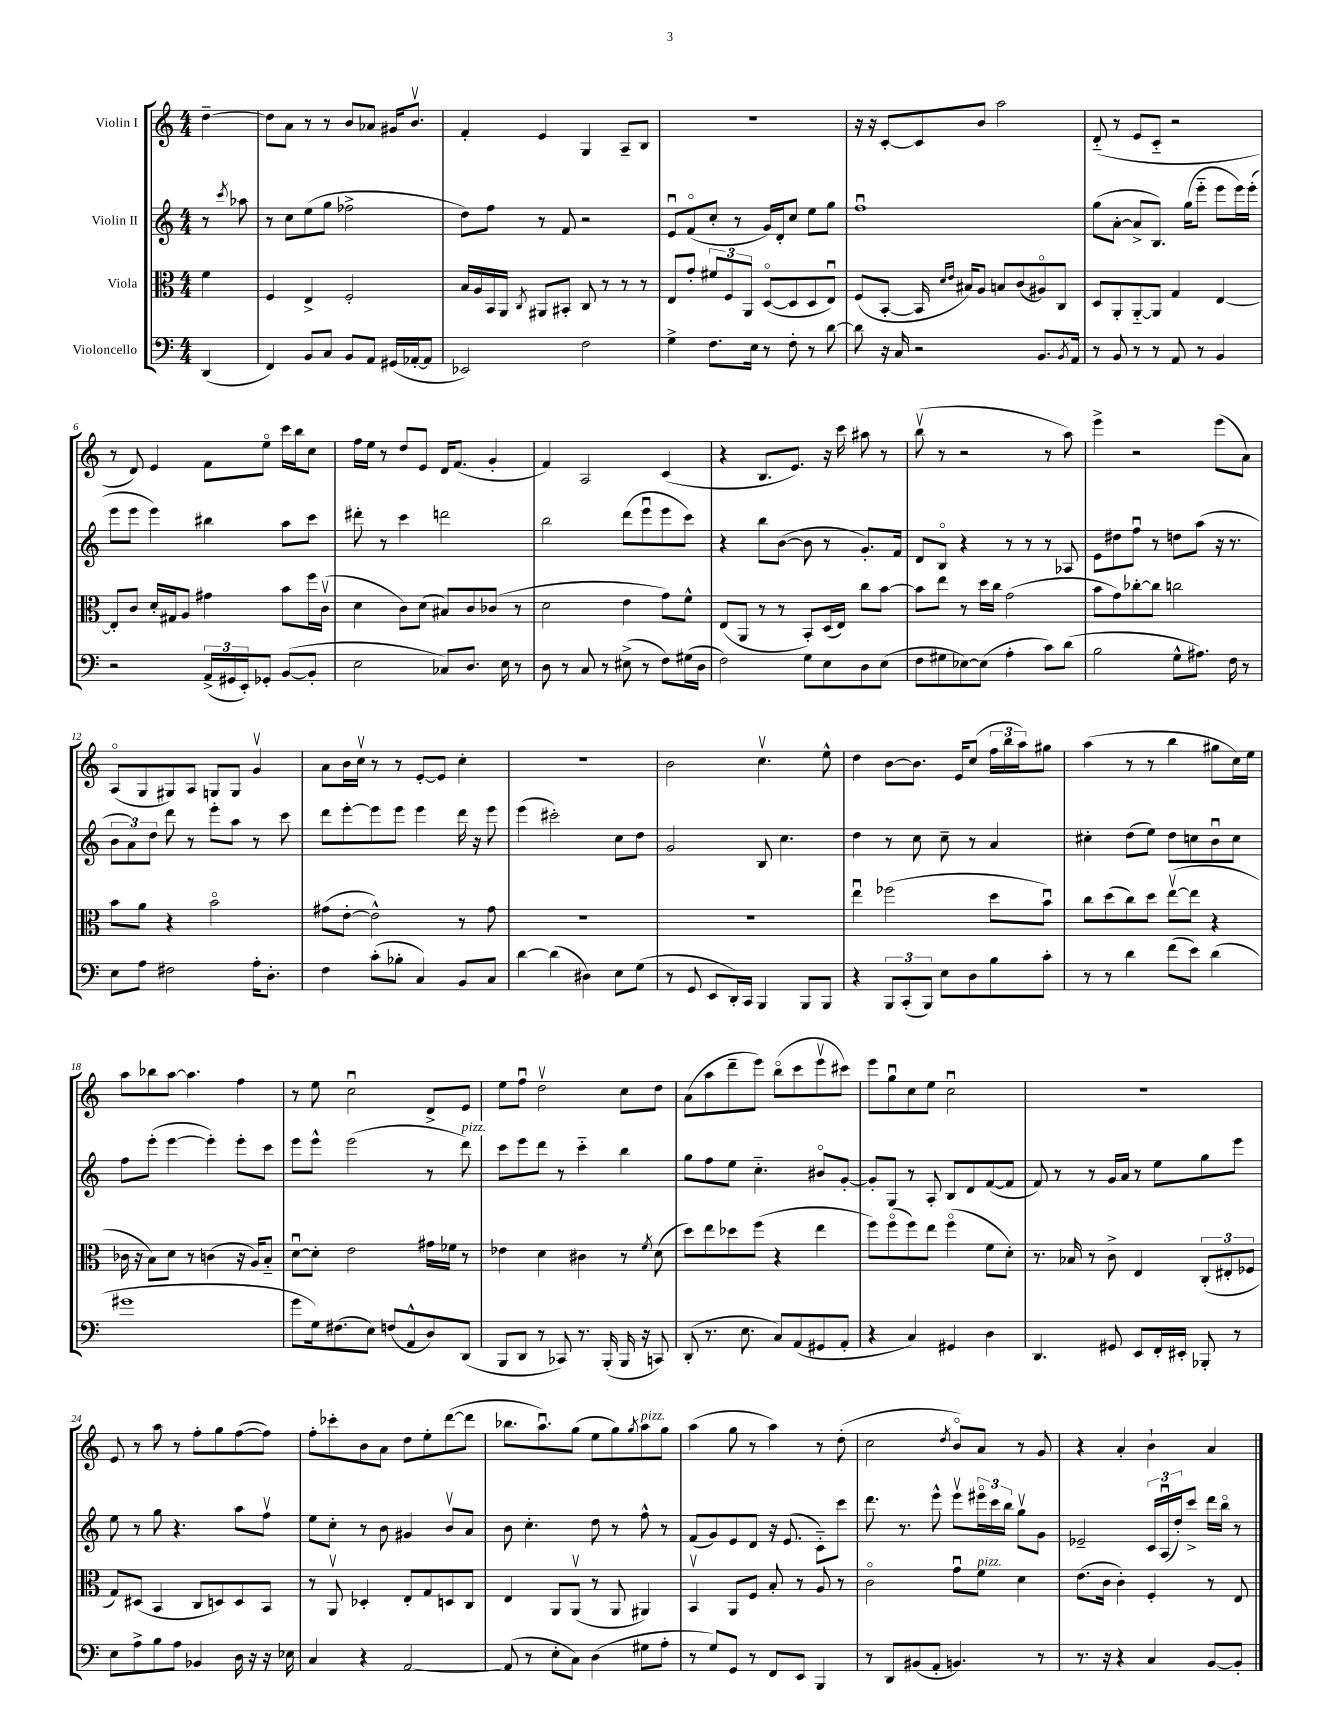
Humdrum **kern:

**kern	**kern	**kern	**kern
*part4	*part3	*part2	*part1
*staff4	*staff3	*staff2	*staff1
*I"Violoncello	*I"Viola	*I"Violin II	*I"Violin I
*clefF4	*clefC3	*clefG2	*clefG2
*k[]	*k[]	*k[]	*k[]
*M4/4	*M4/4	*M4/4	*M4/4
=	=	=	=
(4DD/	4f\	8r	[4dd~\
.	.	8qccc/	.
.	.	8aa-X\	.
=1	=1	=1	=1
4FF/)	4F/	8r	8dd\L]
.	.	8cc\L	8a\J
8BB/L	4E^/	(8ee\	8r
8C/J	.	8gg\J	8r
8BB/L	2F'/	2ff-X^\	8b/L
8AA/J	.	.	8a-X/J
(16GG#X/LL	.	.	16g#X/KL
[16AA-X'/J	.	.	8.bv/J
8AA-/J]	.	.	.
=2	=2	=2	=2
2EE-X/)	16B/LL	8dd\L)	4f'/
.	16A/	.	.
.	16BB/	8ff\J	.
.	16AA/JJ	.	.
.	8qC/	.	.
.	8AA#X/L	8r	4e/
.	8BB#X'/J	8f/	.
2F\	8C/	2r	4G/
.	8r	.	.
.	8r	.	8A~/L
.	8r	.	8B/J
=3	=3	=3	=3
4G^\	8E/L	8eu/L	1r
.	8g'/J	(8f/	.
8.F\L	12f#X/L	8cc'/J	.
.	12F/	.	.
.	.	8r	.
.	12AA/J	.	.
16E\Jk	.	.	.
8r	([8D/L	16g/LL)	.
.	.	16d'/J	.
8F'\	8D/]	8cc/J	.
8r	8D/	8ee\L	.
[8d\	8Eu/J)	8gg\J	.
=4	=4	=4	=4
8d\]	(8F/L	1ffu	16r
.	.	.	16r
16r	[8BB'/J	.	[8c'/L
16C/	.	.	.
2r	16BB/]	.	8c/]
.	16qqd/LL	.	.
.	16qqe/JJ	.	.
.	16B#X/KL)	.	.
.	8A/J	.	8b/J
.	8Bn/L	.	2aa\
.	(8c/	.	.
8.BB/L	8A#X/)	.	.
.	8C/J	.	.
8qBB/	.	.	.
16AA/Jk	.	.	.
=5	=5	=5	=5
8r	8D/L	(8gg\L	(8d/
8BB/	8AA'/	[8a'\J	8r
8r	[8AA/	8a^/L]	8e/L
8r	8AA/J]	8.B/J)	8c/J
8AA/	4G/	.	2r
.	.	(16gg\KL	.
8r	.	8eee\J	.
4BB/	[4E/	8eee\L	.
.	.	16eee\L)	.
.	.	(16eee'\JJ	.
!!LO:LB:g=z
=6	=6	=6	=6
2r	8E'/L]	8eee\L	8r
.	8c/J	8eee\J	8d/)
.	16d'/LL	4eee\)	4e/
.	16G#X/J	.	.
.	8A/J	.	.
(24AA^/LL	4g#X\	4bb#X\	8f\L
24GG#X/	.	.	.
24EE'/J)	.	.	.
8GG-X'/J	.	.	8ee\J
([8BB/L	8b\L	8aa\L	16ccc\LL
.	.	.	16bb\J
8BB'/J]	16ff\L	8ccc\J	8cc\J
.	(16cv\JJ	.	.
=7	=7	=7	=7
2E\	4d\	8ddd#X'\	16ff\LL
.	.	.	16ee\JJ
.	.	8r	8r
.	8c\L)	4ccc\	8dd/L
.	(8d\J	.	8e/J
8C-X/L)	8B#X/L)	2dddn\	16d/KL
.	.	.	(8.f/J
8.D/J	8c/	.	.
.	(8c-X/J	.	4g'/
16E\	.	.	.
8r	8r	.	.
=8	=8	=8	=8
8D\	2d\	2bb\	4f/)
8r	.	.	.
8C/	.	.	2A/
8r	.	.	.
(8E#X^\	4e\	(8ddd\L	.
8r	.	8eeeu\	.
8F\L)	8g\L)	8eee\	(4c/
(16G#X\L	8f^^\J	8ccc\J)	.
16D\JJ	.	.	.
=9	=9	=9	=9
2F\)	(8E/L	4r	4r
.	8AA/J	.	.
.	8r	8bb\L	8.B/L
.	8r	([8b\J	.
.	.	.	8.e/J)
8G\L	8BB'/L)	8b\]	.
8E\	(16D/L	8r	16r
.	16E/JJ)	.	16ccc\
8D\	8cc\L	8.g'/L)	8aa#X\
(8E\J	[8b\J	.	8r
.	.	16f/Jk	.
=10	=10	=10	=10
8F\L	8b\L]	8d/L	(8bbv\
8G#X\	8ee\J	8B/J	8r
[8E-X\)	8r	4r	2r
(8E-\J]	16dd\LL	.	.
.	16cc\JJ	.	.
4A'\	(2g\	8r	.
.	.	8r	.
8c\L)	.	8r	8r
(8d\J	.	8A-X/	8aa\)
=11	=11	=11	=11
2B\	8b\L	8e\L	4eee^\
.	8g\)	8dd#X\	.
.	[8cc-X'\	8ffu\J	2r
.	8cc-\J]	8r	.
8G^^\L	2ccn\	8ddn\L	.
8.A#X\J)	.	(8aa\J	.
.	.	16r	(8eee\L
16F\	.	8.r	.
8r	.	.	8a\J)
!!LO:LB:g=z
=12	=12	=12	=12
8E\L	8b\L	12b\L	(8A/L
.	.	12a\)	.
8A\J	8a\J	.	8G/
.	.	12dd\J	.
2F#X\	4r	8ddd\	8G#X/)
.	.	8r	8A/J
.	2b\	8eee'\L	8Gn/L
.	.	8aa\J	8G/J
16A'\KL	.	8r	4gv/
8.D'\J	.	.	.
.	.	8ccc\	.
=13	=13	=13	=13
4F\	(8g#X\L	8ddd\L	8a\L
.	[8e'\J	[8eee'\	16b\L
.	.	.	16ccv\JJ
(8c'\L	2e^^\])	8eee\]	8r
8B-X'\J	.	8eee\J	8r
4C/)	.	4eee\	[8e'/L
.	.	.	8e/J]
8BB/L	8r	16ddd\	4cc'\
.	.	16r	.
8C/J	8g#\	8eee\	.
=14	=14	=14	=14
[4d\	1r	(4eee\	1r
(4d\]	.	2ccc#X'\)	.
4D#X\)	.	.	.
8E\L	.	8cc\L	.
(8G\J	.	8dd\J	.
=15	=15	=15	=15
8r	1r	2g/	2b\
8GG/	.	.	.
8EE/L	.	.	.
16DD'/L)	.	.	.
16CC/JJ	.	.	.
4BBB/	.	8B/	4.ccv\
.	.	4.cc\	.
8BBB/L	.	.	.
8BBB/J	.	.	8ee^^\
=16	=16	=16	=16
4r	4eeu\	4dd\	4dd\
12BBB/L	(2ff-X\	8r	[8b\L
(12CC'/	.	.	.
.	.	8cc\	8.b\J]
12BBB/J)	.	.	.
8E\L	.	8cc~\	.
.	.	.	16e/KL
8D\	.	8r	(8cc/J
8B\	8dd\L	4a/	24ff\LL
.	.	.	24bb\
.	.	.	24aa\J)
8c'\J	8bu\J)	.	8gg#X\J
=17	=17	=17	=17
8r	8cc\L	4cc#X'\	(4aa\
8r	(8dd\	.	.
4d\	8cc\)	(8dd\L	8r
.	8dd\J	8ee\J)	8r
(8f\L	([8eev\L	8dd\L	4bb\
8e\J)	8ee\J]	8ccn\	.
(4d\	4r	8bu\	8gg#X\L
.	.	8cc\J	16cc\L)
.	.	.	16ee\JJ
!!LO:LB:g=z
=18	=18	=18	=18
1g#X	16c-X\	8ff\L	8aa\L
.	16r	.	.
.	8B\L)	(8eee'\J	8bb-X\
.	8d\J	[4eee\	[8aa\J
.	8r	.	4.aa\]
.	(4cn\	4eee'\])	.
.	16r	8eee'\L	4ff\
.	16A/KL)	.	.
.	8B/J	8ccc\J	.
=19	=19	=19	=19
8g\L	[8du\L	8eee\L	8r
16G\k)	8d'\J]	8eee^^\J	8ee\
(8.F#X\	.	.	.
.	2e\	(2eee\	2ccu\
8E\J)	.	.	.
(8Fn/L	.	.	.
8AA^^/	.	.	.
8D/)	16g#X\LL	8r	8d^/L
.	16f-X\JJ	.	.
!	!	!LO:TX:a:i:t=pizz.	!
(8DD/J	8r	8ddd\)	8e/J
=20	=20	=20	=20
8BBB/L	4e-X\	8ccc\L	8ee\L
8DD/J	.	8eee\	8ffu\J
8r	4d\	8ddd\J	2ddv\
8CC-X/)	.	8r	.
8.r	4c#X\	4ccc\	.
(16BBB'/	.	.	.
16BBB/	8r	4bb\	8cc\L
16r	.	.	.
.	8qf/	.	.
8CCn/)	(8d\	.	8dd\J
=21	=21	=21	=21
(8DD'/	8dd\L)	8gg\L	(8a\L
8.r	8ee\	8ff\	8aa\
.	8dd-X\	8ee\J	8ddd~\
8.E\	.	.	.
.	(8ff\J	4.cc\	8eee\J)
8C/L)	4r	.	(8bb\L
(8AA/	.	.	8ccc\
8GG#X/	4ee\	8b#X/L	8eeev\
8AA'/J	.	[8g'/J	8ccc#X\J)
=22	=22	=22	=22
4r	8ff\L)	8g'/L]	8eee\L
.	(8ff\	8G/J	8ggu\
4C/)	8ff\)	8r	8cc\
.	8ee\J	8A'/	8ee\J
4GG#X/	(4ff\	8B/L	2ccu\
.	.	8d/	.
4D\	8f\L	([8f/	.
.	8d'\J)	8f/J]	.
=23	=23	=23	=23
4.DD/	8.r	8f/)	1r
.	.	8r	.
.	16B-X/	.	.
.	8r	8r	.
8GG#X/	8c^\	16g/LL	.
.	.	16a/JJ	.
8EE/L	4E/	8r	.
16FF'/L	.	8ee\L	.
16EE#X'/JJ	.	.	.
8BBB-X'/	(12C'/L	8gg\	.
.	12E#X'/	.	.
8r	.	8eee\J	.
.	12F-X/J	.	.
!!LO:LB:g=z
=24	=24	=24	=24
8E\L	8G/L)	8ee\	8e/
8A^\	(8D#X/J	8r	8r
8B\	4BB/	8gg\	8aa\
8A\J	.	4.r	8r
4BB-X/	8C/L	.	8ff'\L
.	8Dn/)	.	8gg\
16D\	8D/	8aa\L	([8ff\
16r	.	.	.
16r	8BB/J	8ffv\J	8ff\J])
16E-X\	.	.	.
=25	=25	=25	=25
4C/	8r	8ee\L	8ff'\L
.	8AAv/	8cc'\J	8ccc-X'\
4r	4D-X'/	8r	8b\
.	.	8b\	8a\J
[2AA/	8E'/L	4g#X/	8dd\L
.	8G/	.	8ee'\
.	8Dn/	8bv/L	([8ddd\
.	8C/J	8a/J	8ddd\J]
=26	=26	=26	=26
(8AA/]	4E/	8b\	8.bb-X\L
8r	.	4.cc'\	.
.	.	.	8.aau\)
8E'\L	8AA/L	.	.
8C\J)	(8AAv/J	.	(8gg\J
(4D\	8r	8dd\	8ee\L
.	8AA/	8r	8gg\)
.	.	.	8qgg/
!	!	!	!LO:TX:a:i:t=pizz.
8G#X\L	4AA#X/)	8ff^^\	8aa\
8A'\J	.	8r	8gg\J
=27	=27	=27	=27
8r	4BBv/	(8f/L	(4aa\
8G/L)	.	8g/)	.
8GG/J	8AA/L	8e/	8gg\
8r	8F/J	8d/J	8r
8FF/L	8B'/	16r	4aa\)
.	.	(8.e/	.
8EE/J	8r	.	.
4BBB/	8A/	8c\L)	8r
.	8r	8ccc\J	(8dd'\
=28	=28	=28	=28
8r	2c\	8.ddd\	2cc\
8DD/L	.	.	.
.	.	8.r	.
(8BB#X/	.	.	.
8AA'/J	.	8eee^^\	.
.	.	.	8qdd/
4.BBn/)	8gu\L	8eeev\L	8b/L)
!	!LO:TX:a:i:t=pizz.	!	!
.	8f\J	24eee#X\L	8a/J
.	.	24ccc\	.
.	.	24bb\JJ	.
.	4d\	8ggv\L	8r
8r	.	8g\J	8g/
=29	=29	=29	=29
8.r	(8.e\L	2e-X~/	4r
16r	16c\Jk	.	.
4r	4c'\)	.	4a'/
4C/	4F'/	24c/LL	4b`\
.	.	(24Au/	.
.	.	24dd'/J)	.
.	.	8ccc^/J	.
[8BB/L	8r	16ddd\LL	4a/
.	.	16bb\JJ	.
8BB'/J]	8E/	8r	.
==	==	==	==
*-	*-	*-	*-
